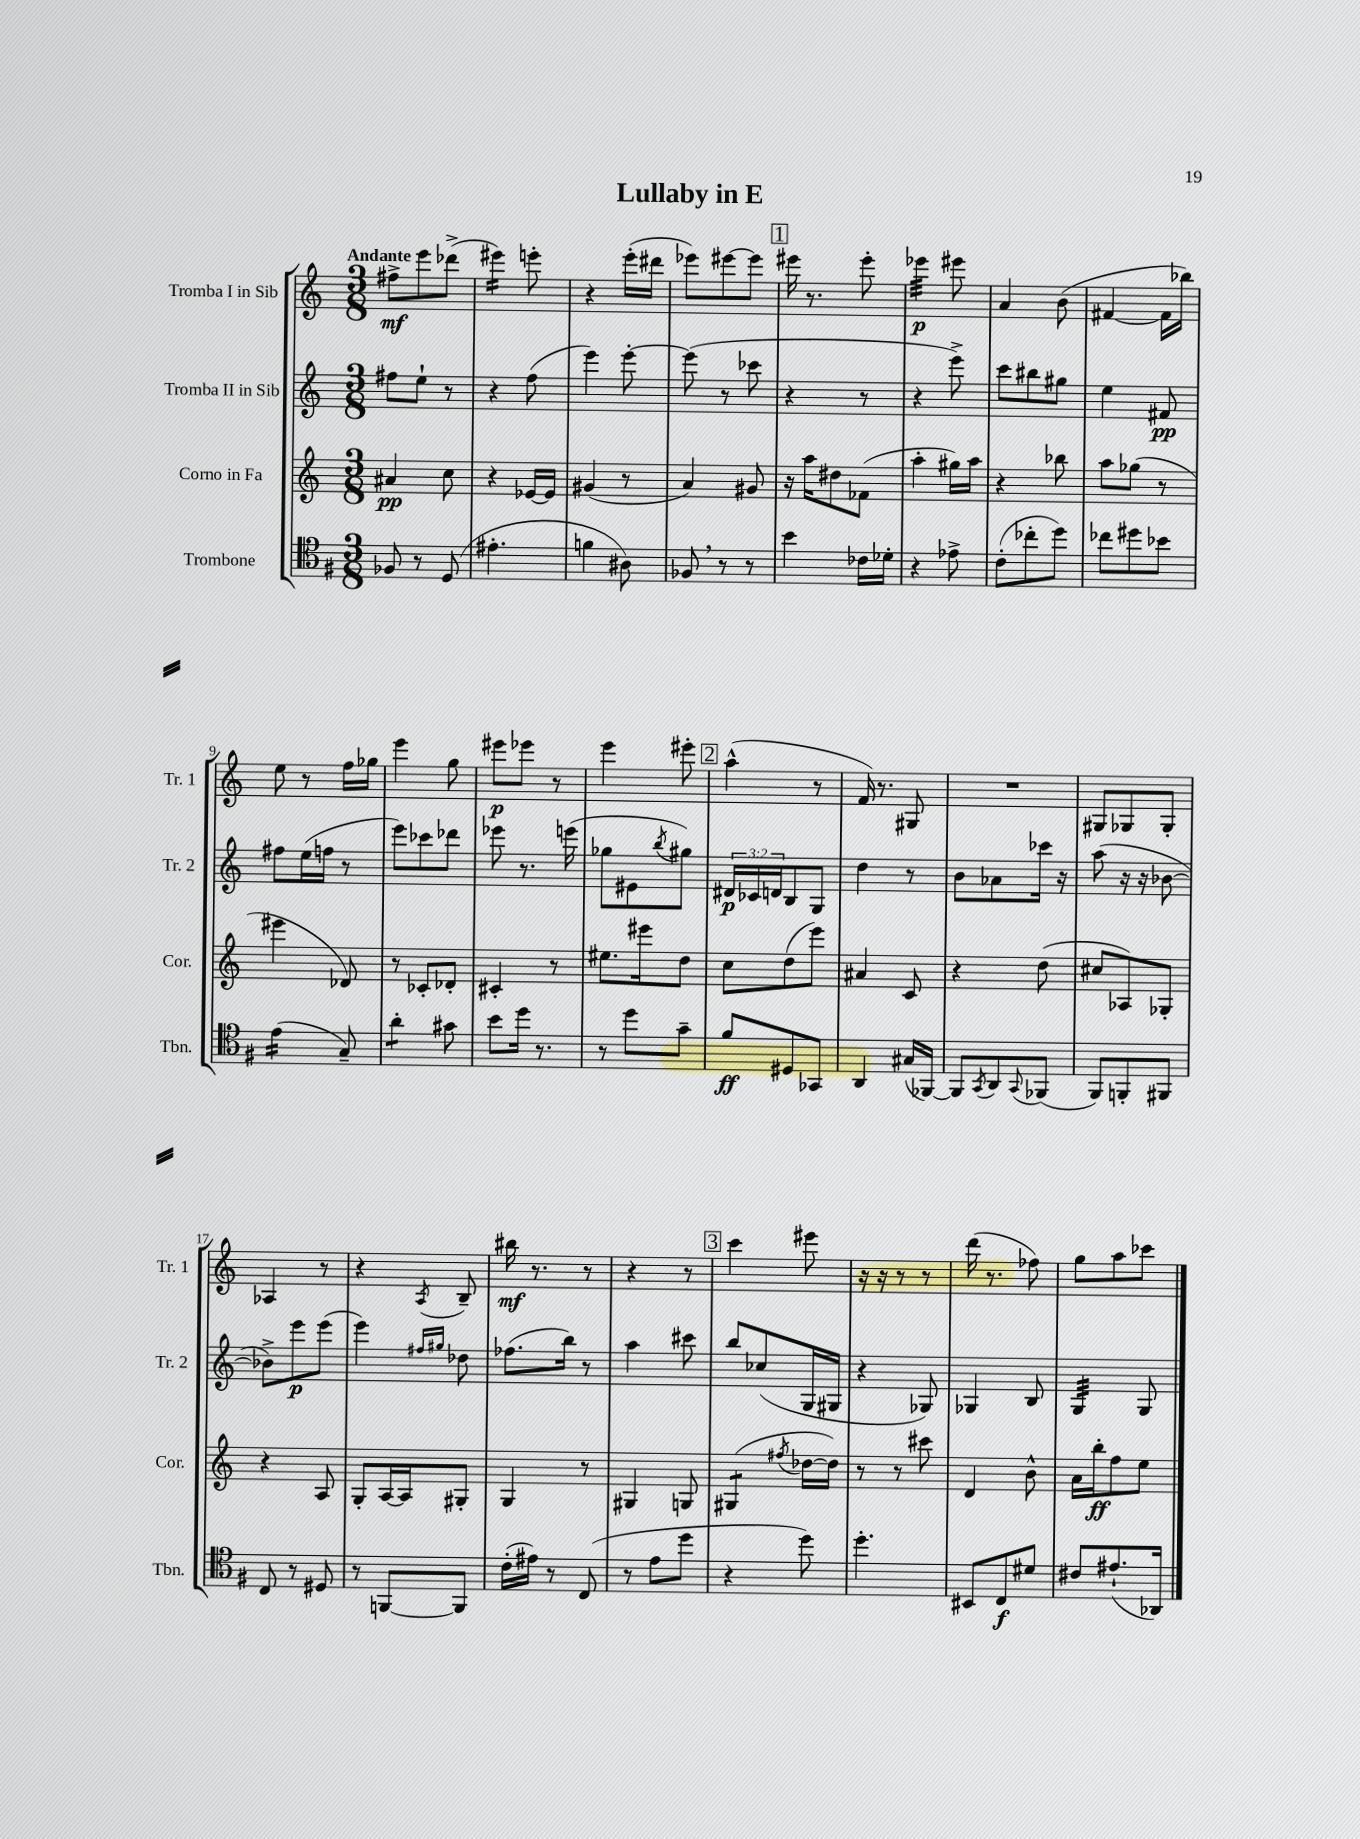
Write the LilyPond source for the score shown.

\header { title = "Lullaby in E" }
<<
\new StaffGroup <<
\new Staff = "s0" \with { instrumentName = "Tromba I in Sib" shortInstrumentName = "Tr. 1" } {
    \clef treble \key c \major \numericTimeSignature \time 3/8 \tempo "Andante"
    fis''8->\mf e'''8 des'''8->( |
    eis'''4:16) e'''8-. |
    r4 e'''16-.( dis'''16 |
    ees'''8) eis'''8~ eis'''8 |
    \mark \markup { \box "1" } eis'''16 r8. eis'''8-. |
    ees'''4:32\p eis'''8 |
    a'4 b'8( |
    fis'4~ fis'16 bes''16) |
    e''8 r8 f''16 ges''16 |
    e'''4 g''8 |
    eis'''8\p ees'''8 r8 |
    e'''4 eis'''8-. |
    \mark \markup { \box "2" } a''4-^( r8 |
    f'16) r8. gis8 |
    R4. |
    gis8 ges8 ges8-. |
    aes4 r8 |
    r4 \acciaccatura { a8 } b8-- |
    bis''16\mf r8. r8 |
    r4 r8 |
    \mark \markup { \box "3" } c'''4 eis'''8 |
    r16 r16 r8 r8 |
    d'''16( r8. fes''8) |
    g''8 a''8 ces'''8 \bar "|." |
}
\new Staff = "s1" \with { instrumentName = "Tromba II in Sib" shortInstrumentName = "Tr. 2" } {
    \clef treble \key c \major \numericTimeSignature \time 3/8 \override Staff.TupletNumber.text = #tuplet-number::calc-fraction-text
    fis''8 e''8-! r8 |
    r4 f''8( |
    e'''4) e'''8~-. |
    e'''8( r8 ces'''8 |
    \mark \markup { \box "1" } r4 r8 |
    r4 e'''8->) |
    c'''8 bis''8 gis''8 |
    e''4 fis'8\pp |
    fis''8 e''16( f''16 r8 |
    e'''8) ces'''8 des'''8 |
    ees'''8 r8. e'''16( |
    ges''8 eis'8 \acciaccatura { b''8 } gis''8) |
    \mark \markup { \box "2" } \tuplet 3/2 { dis'16\p ces'16 d'16 } b8 g8 |
    d''4 r8 |
    b'8 aes'8 ces'''16 r16 |
    a''8( r16 r16 bes'8~ |
    bes'8->) e'''8\p e'''8( |
    e'''4) \grace { fis''16 gis''16 } des''8 |
    fes''8.( b''16) r8 |
    a''4 cis'''8 |
    \mark \markup { \box "3" } b''8 ces''8( g16 gis16 |
    r4 ges8) |
    ges4 b8 |
    g4:32 g8 \bar "|." |
}
\new Staff = "s2" \with { instrumentName = "Corno in Fa" shortInstrumentName = "Cor." } {
    \clef treble \key c \major \numericTimeSignature \time 3/8
    ais'4\pp c''8 |
    r4 ees'16~ ees'16 |
    gis'4( r8 |
    a'4) gis'8 |
    \mark \markup { \box "1" } r16 a''16 dis''8 fes'8( |
    a''4-. gis''16) a''16 |
    r4 bes''8 |
    a''8 ges''8( r8 |
    eis'''4 des'8) |
    r8 ces'8-. des'8-. |
    cis'4-. r8 |
    eis''8. eis'''16 d''8 |
    \mark \markup { \box "2" } c''8 d''8( e'''8) |
    ais'4 c'8 |
    r4 d''8( |
    cis''8 aes8) ges8-. |
    r4 a8 |
    g8-. a16~ a16 gis8-. |
    g4 r8 |
    gis4 g8 |
    \mark \markup { \box "3" } gis4:8( \acciaccatura { fis''8 } des''16~ des''16) |
    r8 r8 cis'''8 |
    d'4 b'8-^ |
    a'16 b''16-.\ff f''8 e''8 \bar "|." |
}
\new Staff = "s3" \with { instrumentName = "Trombone" shortInstrumentName = "Tbn." } {
    \clef tenor \key g \major \numericTimeSignature \time 3/8
    fes8 r8 d8( |
    eis'4.-. |
    f'4 ais8) |
    fes8 \breathe r8 r8 |
    \mark \markup { \box "1" } b'4 ces'16 des'16-. |
    r4 ees'8-> |
    c'8-.( ces''8-. d''8) |
    ces''8 dis''8 bes'8 |
    e'4:16( g8--) |
    a'4:8-. gis'8 |
    b'8 d''16 r8. |
    r8 d''8 g'8-- |
    \mark \markup { \box "2" } fis'8\ff dis8 ges,8 |
    a,4 gis16( fes,16~) |
    fes,8 \acciaccatura { g,8 } a,8 \appoggiatura { g,8 } fes,8( |
    fis,8) f,8-. fis,8 |
    c8 r8 dis8 |
    r8 f,8~ f,8 |
    c'16-.( eis'16) r8 c8( |
    r8 e'8 d''8 |
    \mark \markup { \box "3" } r4 d''8) |
    d''4.-. |
    bis,8 c8\f dis'8 |
    cis'8 eis'8.-!( aes,16) \bar "|." |
}
>>
>>
